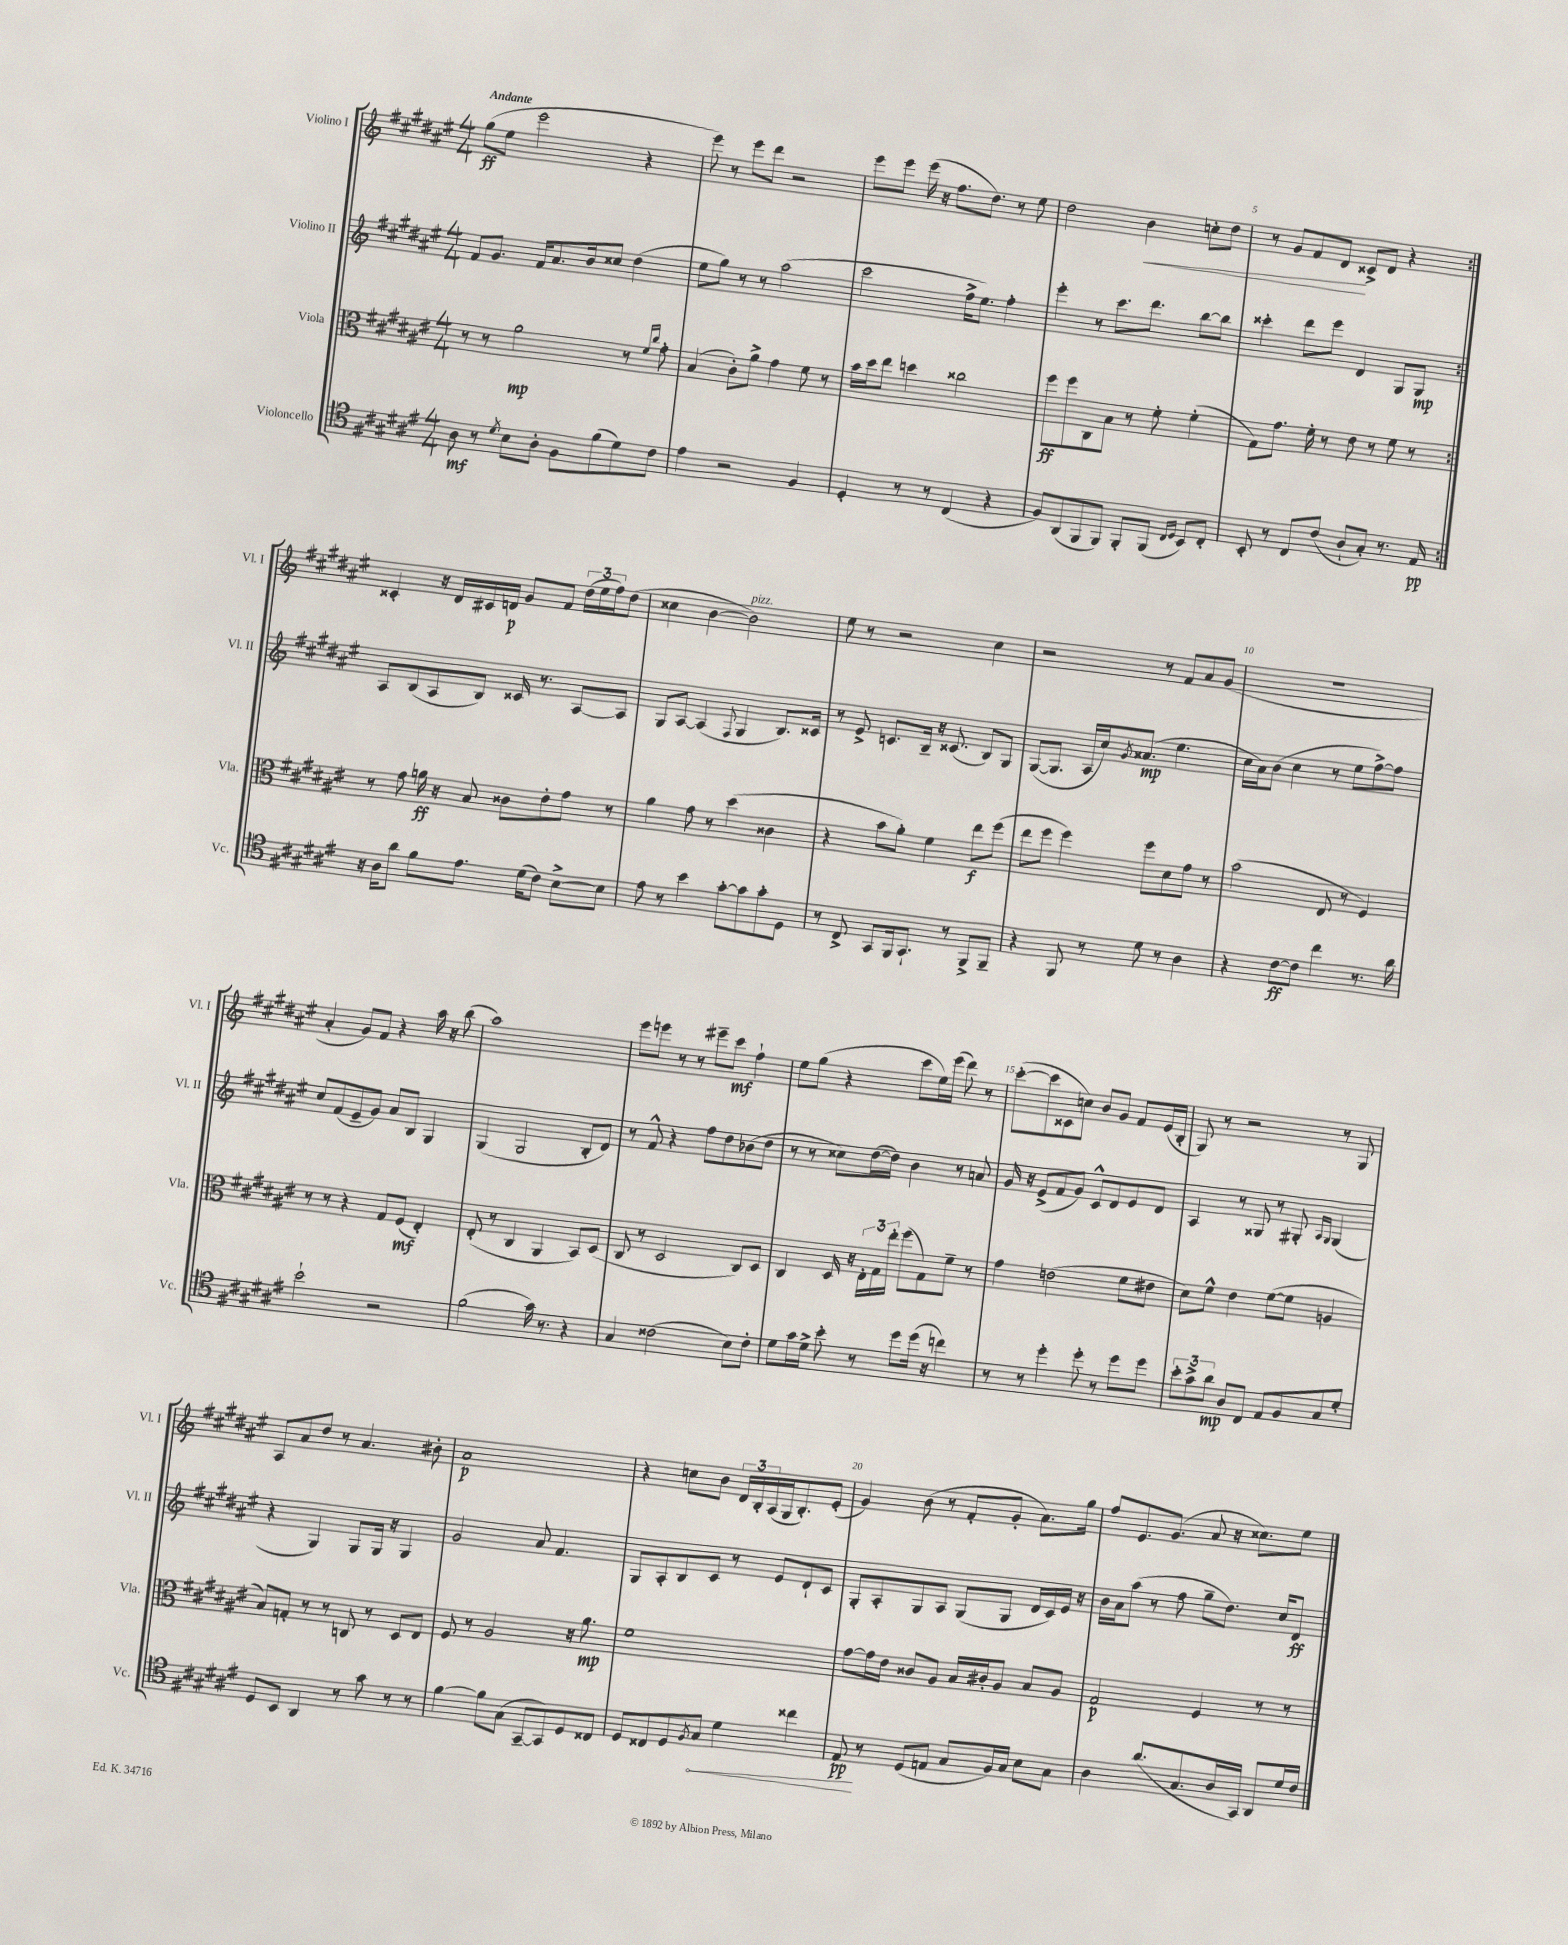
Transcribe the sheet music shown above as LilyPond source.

<<
\new StaffGroup <<
\new Staff = "s0" \with { instrumentName = "Violino I" shortInstrumentName = "Vl. I" } {
    \clef treble \key fis \major \numericTimeSignature \time 4/4 \tempo "Andante"
    \repeat volta 2 { gis''8\ff( eis''8 eis'''2 r4 |
    eis'''8) r8 eis'''8 dis'''8 r2 |
    eis'''8 eis'''8 eis'''16( r16 fis''8. dis''8.) r8 eis''8 |
    dis''2 b'4\< c''8-. dis''8 |
    r8 gis'8 fis'8 dis'8\! cisis'8-> dis'8 r4 | }
    cisis'4-. r16 dis'16 cis'16 d'16\p gis'8 fis'8 \tuplet 3/2 { dis''16( eis''16 fis''16) } dis''8( |
    cisis''4 b'4~ b'2^\markup { \italic "pizz." }) |
    eis''8 r8 r2 cis''4 |
    r2 r8 fis'8 ais'8 gis'8( |
    R1 |
    ais'4-. gis'8) fis'8 r4 ais''16 r16 b''8( |
    ais''1) |
    eis'''8 e'''8 r8 r8 eis'''8-- cis'''8\mf fis''4-! |
    eis''8 gis''8( r4 cis'''8 eis''16) eis'''16( dis'''8) r8 |
    cis'''8~-.( cis'''8 cisis'8 c''8) b'8 gis'8 fis'8 eis'16( b16-. |
    gis8) r8 r2 r8 gis8 |
    ais8 ais'8 dis''8 r8 ais'4. bis'8-. |
    ais'1\p |
    r4 c''8 b'8 \tuplet 3/2 { dis'16 b16-. ais16( } gis16 b8.-.) eis'8-.( |
    gis'4) b'8( r8 fis'8-. gis'8-. ais'8.) gis''16 |
    fis''8 eis'8. gis'8.( ais'8 r16 cisis''8.) eis''8 \bar "|." |
}
\new Staff = "s1" \with { instrumentName = "Violino II" shortInstrumentName = "Vl. II" } {
    \clef treble \key fis \major \numericTimeSignature \time 4/4
    \repeat volta 2 { fis'8 gis'8. fis'16 ais'8. b'16 cisis''8 dis''4( |
    eis''8 gis''8) r8 r8 ais''2( |
    cis'''2 fis''16-> eis''8.) fis''4-. |
    eis'''4-. r8 cis'''8. dis'''8. b''8~ b''8 |
    cisis'''4-. dis'''8 eis'''8 dis'4 gis8 gis8\mp | }
    ais8 b8( ais8 b8) cisis'16 r8. ais8~ ais8 |
    gis8 ais8~ ais4( \appoggiatura { fis8 } gis4 b8.) cisis'16 |
    r8 eis'8-> c'8. b16-- r16 cisis'8.( b8) gis8 |
    gis8~( gis8. ais16 cis''16) \acciaccatura { gis'8 } aisis'8.\mp( eis''4. |
    cis''16 ais'16) b'8( cis''4 r8 eis''8 fis''8~->) fis''8 |
    cis''8 fis'8( eis'8-- gis'8) ais'8 b8 gis4 |
    gis4( gis2 b8-. dis'8) |
    r8 fis'8-^ r4 fis''8 dis''8 bes'8( dis''8 |
    r8 r8 cisis''8) dis''16~( dis''16) b'4 r8 a'8 |
    gis'16 r16 eis'8->( fis'8 gis'8) cis'8-^ dis'8 eis'8 dis'8 |
    ais4 r8 gisis8 r8 gis8-. \grace { ais16 gis16 } gis4( |
    r4 gis4) gis8 gis16 r16 gis4 |
    gis'2 ais'8 fis'4. |
    gis8 ais8-. b8 cis'8 r8 eis'8 dis'8-! cis'8 |
    gis8-. ais8-. gis8 ais8 gis8( gis8 dis'16 cis'16) eis'16 r16 |
    b'16 ais'16 ais''8( r8 fis''8 gis''8-- dis''8.) cis''16 dis'8\ff \bar "|." |
}
\new Staff = "s2" \with { instrumentName = "Viola" shortInstrumentName = "Vla." } {
    \clef alto \key fis \major \numericTimeSignature \time 4/4
    \repeat volta 2 { r8 r8 ais'2\mp r8 \grace { fis'16 cis''16 } gis'8-. |
    b4( cis'8-.) ais'8-> gis'4 fis'8 r8 |
    b'16 dis''16 eis''8 d''4 cisis''2 |
    fis''8\ff fis''8 cis8 b8 r8 fis'8-. fis'4-.( |
    gis8) gis'8. fis'16-. r8 eis'8 r8 fis'8 r8 | }
    r8 gis'8 a'16\ff r16 b8 cisis'8 eis'8-. gis'8 r8 |
    ais'4 gis'8 r8 dis''4( cisis'4 |
    r4 b'8 ais'8-.) fis'4 eis''8\f fis''8( |
    eis''8 fis''8 fis''4) fis''8 dis'8 gis'8 r8 |
    b'2( eis8 r8 fis4) |
    r8 r8 r4 gis8 fis8\mf( eis4-.) |
    eis8-.( r8 cis4 ais,4 b,8) dis8( |
    cis8 r8 dis2 cis8) dis8 |
    cis4 dis16 r16 \tuplet 3/2 { eis16-. gis16 eis''16-. } fis''8( gis8) fis'8-- r8 |
    gis'4 e'2( fis'8 eis'8 |
    dis'8) fis'8-^ eis'4 fis'8~( fis'8 a4 |
    b8) g8-. r8 r8 c8 r8 dis8 eis8 |
    fis8 r8 ais2 r16 ais'8.\mp |
    fis'1 |
    gis'8~ gis'16 eis'16 cisis'8 ais8 b16 cis'16-. ais8 b8 ais8 |
    gis2\p fis4 r8 r8 \bar "|." |
}
\new Staff = "s3" \with { instrumentName = "Violoncello" shortInstrumentName = "Vc." } {
    \clef tenor \key fis \major \numericTimeSignature \time 4/4
    \repeat volta 2 { ais8\mf r8 \acciaccatura { dis'8 } b8 ais8-. fis8 fis'8( dis'8) cis'8 |
    eis'4 r2 fis4 |
    dis4-. r8 r8 cis4( r4 |
    fis8) ais,8( fis,8 fis,8) fis,8-. fis,8( \grace { cis16 dis16 } b,8) cis8-. |
    b,8-. r8 cis8 cis'8( ais8-! gis8-.) r8. eis16\pp | }
    r16 ais16 ais'8 fis'8 eis'8. dis'16( cis'8) b8~-> b8 |
    eis'8 r8 b'4 gis'8~-. gis'8 gis'8-. dis8 |
    r8 cis8-> gis,8 fis,16 gis,8.-! r8 fis,8-> fis,8-- |
    r4 fis,8 r8 dis'8 r8 ais4 |
    r4 cis'8~\ff cis'8 cis''4 r8. ais'16 |
    b'2-! r2 |
    fis'2( gis'16) r8. r4 |
    gis4 cisis'2( b8) cisis'8-. |
    dis'8 gis'16 dis'16-> b'8-. r8 dis''8 dis''16( r16 c''4) |
    r8 r8 dis''4-. dis''8-. r8 dis''8 dis''8 |
    \tuplet 3/2 { b'8-. gis'8-> ais'8\mp } ais8 cis8 eis8 fis8 gis8 dis'8-. |
    dis8 b,8 ais,4 r8 gis'8 r8 r8 |
    fis'4~ fis'8 gis8( gis,8~-- gis,8) dis8 cisis8 |
    dis8 cisis8 dis8 \acciaccatura { fis8 } \once \override Hairpin.circled-tip = ##t gis8\< dis'4 cisis''4 |
    eis8\pp\! r8 dis8( e8 gis8 fis16) gis16 b8 gis8 |
    ais4 ais'8.( gis8. ais16 gis,16) ais,8 dis'16 cis'16 \bar "|." |
}
>>
>>
\layout { \context { \Score \override BarNumber.break-visibility = ##(#f #t #t) barNumberVisibility = #(every-nth-bar-number-visible 5) } }
